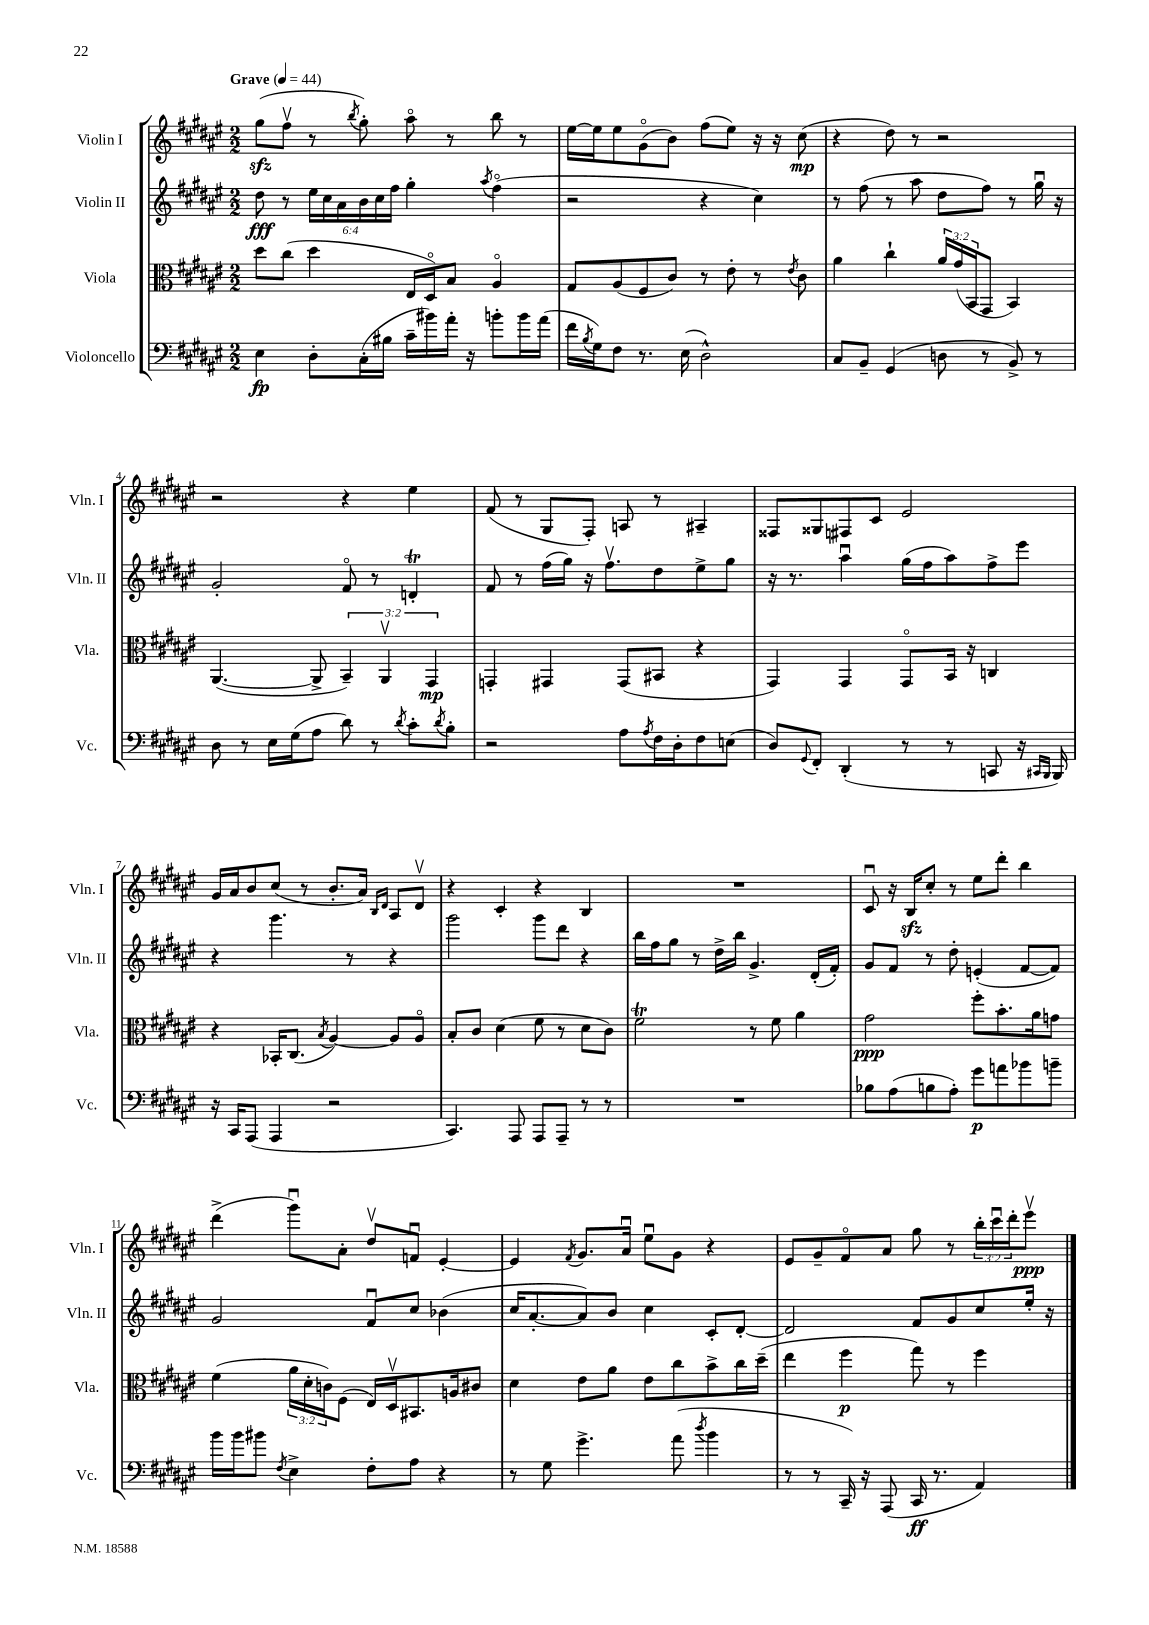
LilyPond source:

<<
\new StaffGroup <<
\new Staff = "s0" \with { instrumentName = "Violin I" shortInstrumentName = "Vln. I" } {
    \clef treble \key fis \major \numericTimeSignature \time 2/2 \override Staff.TupletNumber.text = #tuplet-number::calc-fraction-text \tempo "Grave" 4 = 44
    gis''8\sfz( fis''8\upbow r8 \acciaccatura { b''8 } gis''8-.) ais''8\flageolet r8 b''8 r8 |
    eis''16~ eis''16 eis''8 gis'8\flageolet( b'8) fis''8( eis''8) r16 r16 cis''8\mp( |
    r4 dis''8) r8 r2 |
    r2 r4 eis''4 |
    fis'8( r8 gis8 fis8-.) a8 r8 ais4-- |
    fisis8 gisis8 fis8 cis'8 eis'2 |
    gis'16 ais'16 b'8 cis''8( r8 b'8.-. ais'16) \grace { b16 dis'16 } ais8 dis'8\upbow |
    r4 cis'4-. r4 b4 |
    R1 |
    cis'8\downbow r16 b16\sfz cis''8-. r8 eis''8 dis'''8-. b''4 |
    dis'''4->( gis'''8\downbow) ais'8-. dis''8\upbow f'8\downbow eis'4~-. |
    eis'4 \acciaccatura { fis'8 } gis'8. ais'16\downbow eis''8\downbow gis'8 r4 |
    eis'8 gis'8-- fis'8\flageolet ais'8 gis''8 r8 \tuplet 3/2 { b''16-. cis'''16\downbow dis'''16-. } eis'''8\upbow\ppp \bar "|." |
}
\new Staff = "s1" \with { instrumentName = "Violin II" shortInstrumentName = "Vln. II" } {
    \clef treble \key fis \major \numericTimeSignature \time 2/2 \override Staff.TupletNumber.text = #tuplet-number::calc-fraction-text
    dis''8\fff r8 \tuplet 6/4 { eis''16 cis''16 ais'16 b'16 cis''16 fis''16 } gis''4-. \acciaccatura { ais''8 } fis''4\flageolet( |
    r2 r4 cis''4) |
    r8 fis''8( r8 ais''8 dis''8 fis''8) r8 gis''16\downbow r16 |
    gis'2-. fis'8\flageolet r8 d'4-.\trill |
    fis'8 r8 fis''16( gis''16) r16 fis''8.\upbow dis''8 eis''8-> gis''8 |
    r16 r8. ais''4\downbow gis''16( fis''16 ais''8) fis''8-> eis'''8 |
    r4 gis'''4. r8 r4 |
    gis'''2 gis'''8 dis'''8 r4 |
    b''16 fis''16 gis''8 r8 dis''16-> b''16 gis'4.-> dis'16-.( fis'16-.) |
    gis'8 fis'8 r8 dis''8-. e'4-.( fis'8~ fis'8) |
    gis'2 fis'8\downbow cis''8 bes'4( |
    cis''16 ais'8.~-. ais'8) b'8 cis''4 cis'8-. dis'8~-. |
    dis'2 fis'8 gis'8 cis''8 eis''16-. r16 \bar "|." |
}
\new Staff = "s2" \with { instrumentName = "Viola" shortInstrumentName = "Vla." } {
    \clef alto \key fis \major \numericTimeSignature \time 2/2 \override Staff.TupletNumber.text = #tuplet-number::calc-fraction-text
    dis''8 cis''8( dis''4 eis16 dis16\flageolet) b8 ais4\flageolet |
    gis8 ais8( fis8 cis'8) r8 eis'8-. r8 \acciaccatura { eis'8 } cis'8 |
    ais'4 cis''4-! \tuplet 3/2 { ais'16 gis'16( b,16 } gis,8 b,4) |
    ais,4.~( ais,8-> \tuplet 3/2 { b,4--) ais,4\upbow gis,4\mp } |
    g,4-. gis,4 gis,8( bis,8 r4 |
    gis,4) gis,4 gis,8\flageolet b,16 r16 c4 |
    r4 bes,16-. cis8.( \acciaccatura { b8 } ais4~) ais8 ais8\flageolet |
    b8-. cis'8 dis'4( fis'8 r8 dis'8 cis'8) |
    fis'2\trill r8 fis'8 ais'4 |
    gis'2\ppp fis''8-. b'8.-. ais'16 g'8 |
    fis'4( \tuplet 3/2 { ais'16 dis'16-. c'16) } fis8( eis16) dis16\upbow bis,8. a16 cis'8 |
    dis'4 eis'8 ais'8 eis'8 cis''8 b'8-> cis''16 dis''16--( |
    eis''4 fis''4\p gis''8) r8 fis''4 \bar "|." |
}
\new Staff = "s3" \with { instrumentName = "Violoncello" shortInstrumentName = "Vc." } {
    \clef bass \key fis \major \numericTimeSignature \time 2/2
    eis4\fp dis8-. cis16-.( bis16 cis'16-- bis'16) ais'16-. r16 b'8-. b'16 ais'16( |
    fis'16 \acciaccatura { b8 } gis16) fis8 r8. eis16( dis2-^) |
    cis8 b,8-- gis,4( d8 r8 b,8->) r8 |
    dis8 r8 eis16 gis16( ais8 dis'8) r8 \acciaccatura { dis'8 } cis'8-. \acciaccatura { dis'8 } b8-. |
    r2 ais8 \acciaccatura { ais8 } fis16 dis16-. fis8 e8( |
    dis8) \appoggiatura { gis,8 } fis,8-. dis,4-.( r8 r8 c,8 r16 \grace { cis,16 b,,16 } b,,16) |
    r16 cis,16 ais,,8( ais,,4 r2 |
    cis,4.) ais,,8 ais,,8 ais,,8-- r8 r8 |
    R1 |
    bes8 ais8( b8 ais8-.) gis'8\p a'8 bes'8 b'8-- |
    b'16 b'16 bis'8 \acciaccatura { fis8 } eis4-> fis8-. ais8 r4 |
    r8 gis8 gis'4.-> ais'8( \acciaccatura { dis''8 } b'4 |
    r8 r8 cis,16--) r16 ais,,8( cis,16\ff r8. ais,4) \bar "|." |
}
>>
>>
